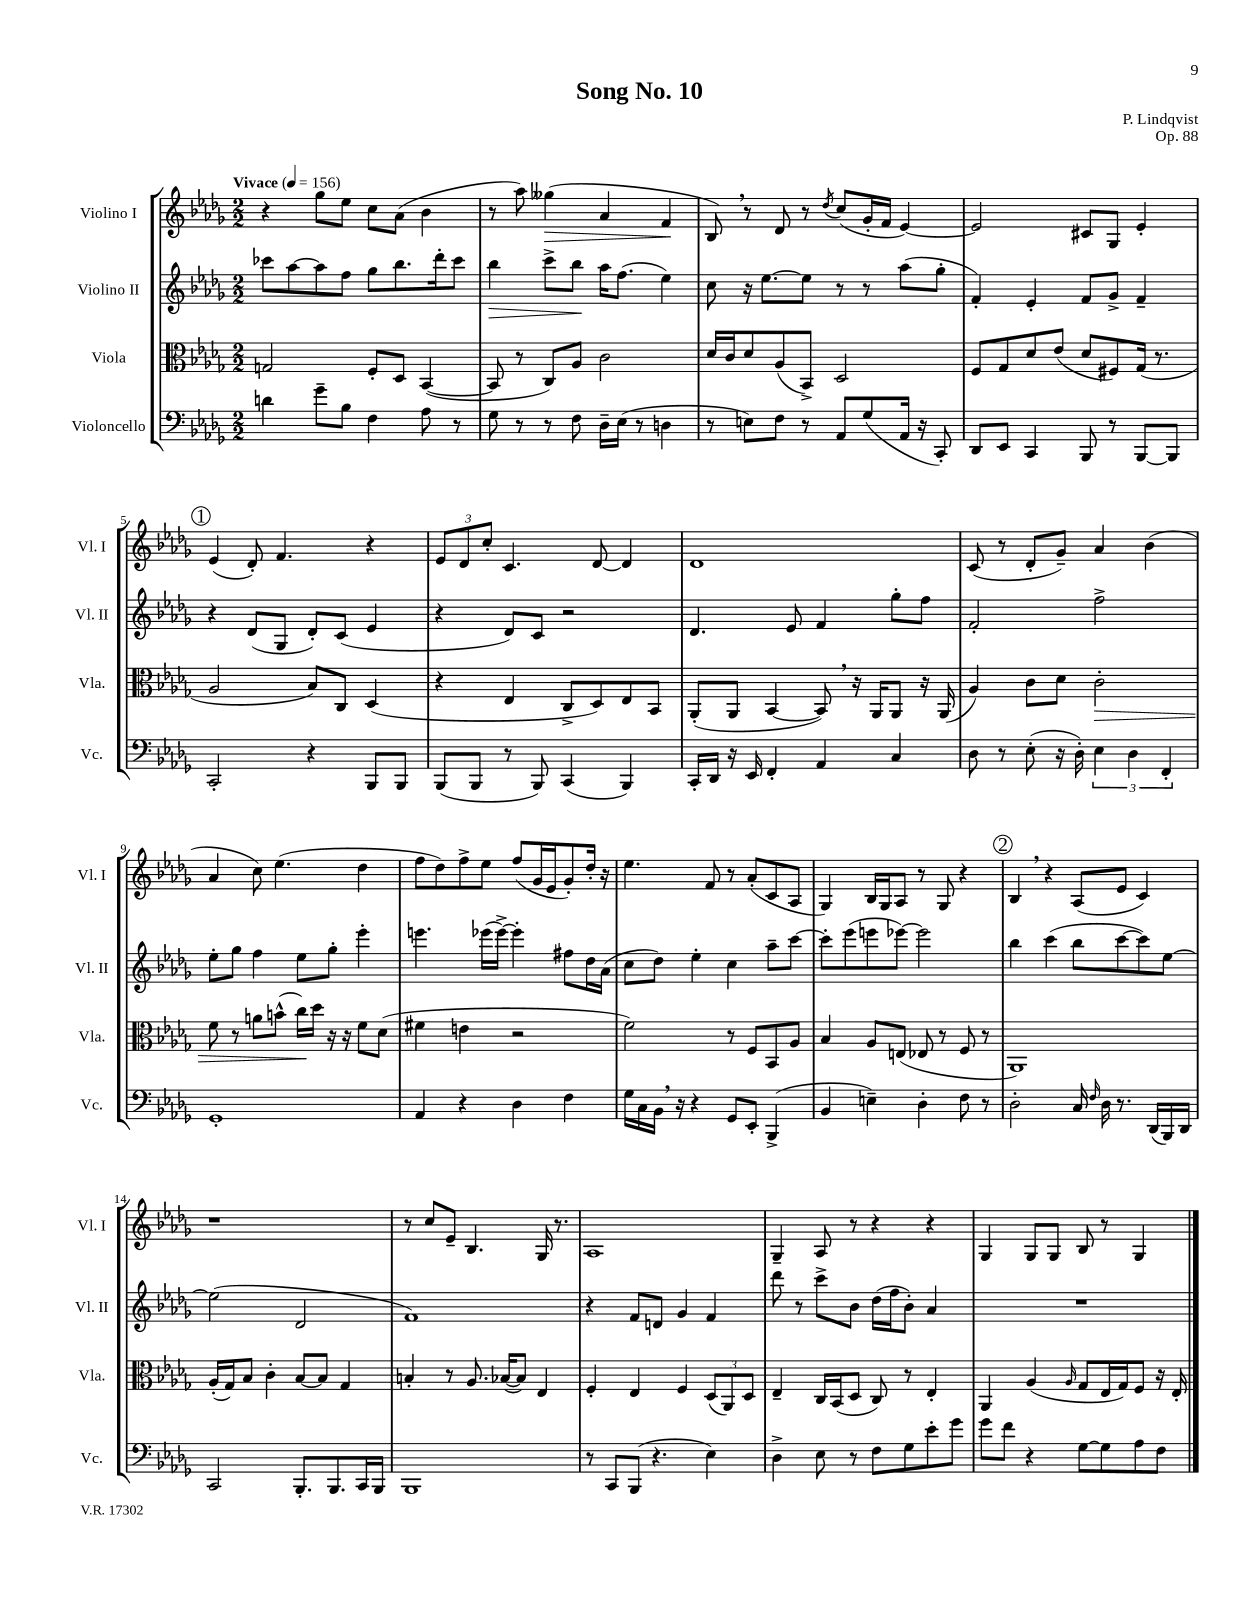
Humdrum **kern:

**kern	**kern	**kern	**kern
*staff4	*staff3	*staff2	*staff1
*clefF4	*clefC3	*clefG2	*clefG2
*k[b-e-a-d-g-]	*k[b-e-a-d-g-]	*k[b-e-a-d-g-]	*k[b-e-a-d-g-]
*M2/2	*M2/2	*M2/2	*M2/2
*MM156	*MM156	*MM156	*MM156
4d	2G	8ccc-	4r
.	.	[8aa-	.
8g-~	.	8aa-]	8gg-
8B-	.	8ff	8ee-
4F	8F'	8gg-	8cc
.	8D-	8.bb-	(8a-
8A-	([4BB-	.	4b-
.	.	16ddd-'	.
8r	.	8ccc-	.
=	=	=	=
8G-	8BB-]	4bb-	8r
8r	8r	.	8aa-)
8r	8C)	8ccc^	(4gg--
8F	8A-	8bb-	.
16D-~	2c	16aa-	4a-
(16E-	.	(8.ff	.
8r	.	.	.
4D	.	4ee-)	4f
=	=	=	=
8r	16d-	8cc	8B-)
.	16c	.	.
8E)	8d-	16r	8r
.	.	[8.ee-	.
8F	(8A-	.	8d-
8r	8BB-^)	8ee-]	8r
.	.	.	8qdd-
8AA-	2D-	8r	(8cc
(8G-	.	8r	16g-'
.	.	.	16f
16AA-	.	(8aa-	[4e-)
16r	.	.	.
8CC')	.	8gg-'	.
=	=	=	=
8DD-	8F	4f')	2e-]
8EE-	8G-	.	.
4CC	8d-	4e-'	.
.	(8e-	.	.
8BBB-	8d-	8f	8c#
8r	8F#)	8g-^	8G-
[8BBB-	(16G-	4f~	4e-'
.	8.r	.	.
8BBB-]	.	.	.
=	=	=	=
2CC'	2A-	4r	(4e-
.	.	(8d-	8d-')
.	.	8G-	4.f
4r	8B-)	8d-')	.
.	8C	(8c	.
8BBB-	(4D-	4e-	4r
8BBB-	.	.	.
=	=	=	=
(8BBB-	4r	4r	12e-
.	.	.	12d-
8BBB-	.	.	.
.	.	.	12cc'
8r	4E-	8d-)	4.c
8BBB-)	.	8c	.
(4CC	8C^	2r	.
.	8D-)	.	[8d-
4BBB-)	8E-	.	4d-]
.	8BB-	.	.
=	=	=	=
16CC'	(8AA-'	4.d-	1d-
16DD-	.	.	.
16r	8AA-	.	.
16EE-	.	.	.
4FF'	[4BB-	.	.
.	.	8e-	.
4AA-	8BB-])	4f	.
.	16r	.	.
.	16AA-	.	.
4C	8AA-	8gg-'	.
.	16r	8ff	.
.	(16AA-	.	.
=	=	=	=
8D-	4A-)	2f'	(8c
8r	.	.	8r
(8E-'	8c	.	8d-'
16r	8d-	.	8g-~)
16D-')	.	.	.
6E-	2c'	2ff^	4a-
6D-	.	.	.
.	.	.	(4b-
6FF'	.	.	.
=	=	=	=
1GG-'	8f	8ee-'	4a-
.	8r	8gg-	.
.	8a	4ff	8cc)
.	(8b^^	.	(4.ee-
.	16cc)	8ee-	.
.	16dd-	.	.
.	16r	8gg-'	.
.	16r	.	.
.	8f	4eee-'	4dd-
.	(8d-	.	.
=	=	=	=
4AA-	4f#	4.eee	8ff
.	.	.	8dd-)
4r	4e	.	8ff^
.	.	(16eee-	8ee-
.	.	[16eee-^)	.
4D-	2r	4eee-']	(8ff
.	.	.	16g-
.	.	.	16e-
4F	.	8ff#	8g-')
.	.	16dd-	16dd-'
.	.	(16a-	16r
=	=	=	=
16G-	2f)	8cc	4.ee-
16C	.	.	.
16BB-	.	8dd-)	.
16r	.	.	.
4r	.	4ee-'	.
.	.	.	8f
8GG-	8r	4cc	8r
8EE-'	8F	.	(8a-'
(4BBB-^	8BB-	8aa-~	8c
.	8A-	[8ccc	8A-
=	=	=	=
4BB-	4B-	8ccc']	4G-)
.	.	(8eee-	.
4E~)	8A-	8eee	16B-
.	.	.	16G-
.	(8E	[8eee-)	8A-
4D-'	8E-	2eee-]	8r
.	8r	.	8G-
8F	8F	.	4r
8r	8r	.	.
=	=	=	=
2D-'	1AA-)	4bb-	4B-
.	.	(4ccc	4r
16C	.	8bb-	(8A-
16qqF	.	.	.
16D-	.	.	.
8.r	.	[8ccc	8e-
.	.	8ccc])	4c)
(16DD-	.	.	.
16BBB-)	.	[8ee-	.
16DD-	.	.	.
=	=	=	=
2CC	(16A-'	(2ee-]	1r
.	16G-)	.	.
.	8B-	.	.
.	4c'	.	.
8.BBB-'	[8B-	2d-	.
.	8B-]	.	.
8.BBB-	.	.	.
.	4G-	.	.
16CC	.	.	.
16BBB-	.	.	.
=	=	=	=
1BBB-	4B'	1f)	8r
.	.	.	8cc
.	8r	.	8e-~
.	8.A-	.	4.B-
.	([16B-	.	.
.	8B-])	.	.
.	4E-	.	16G-
.	.	.	8.r
=	=	=	=
8r	4F'	4r	1A-
8CC	.	.	.
(8BBB-	4E-	8f	.
4.r	.	8d	.
.	4F	4g-	.
4E-)	(12D-	4f	.
.	12AA-)	.	.
.	12D-	.	.
=	=	=	=
4D-^	4E-~	8ddd-	4G-~
.	.	8r	.
8E-	16C	8ccc^	8A-
.	(16BB-	.	.
8r	8D-	8b-	8r
8F	8C)	(16dd-	4r
.	.	16ff	.
8G-	8r	8b-')	.
8e-'	4E-'	4a-	4r
8g-	.	.	.
=	=	=	=
8g-	4AA-	1r	4G-
8f	.	.	.
4r	(4A-	.	8G-
.	.	.	8G-
.	16qqA-	.	.
[8G-	8G-	.	8B-
8G-]	16E-	.	8r
.	16G-)	.	.
8A-	8F	.	4G-
8F	16r	.	.
.	16E-'	.	.
==	==	==	==
*-	*-	*-	*-
